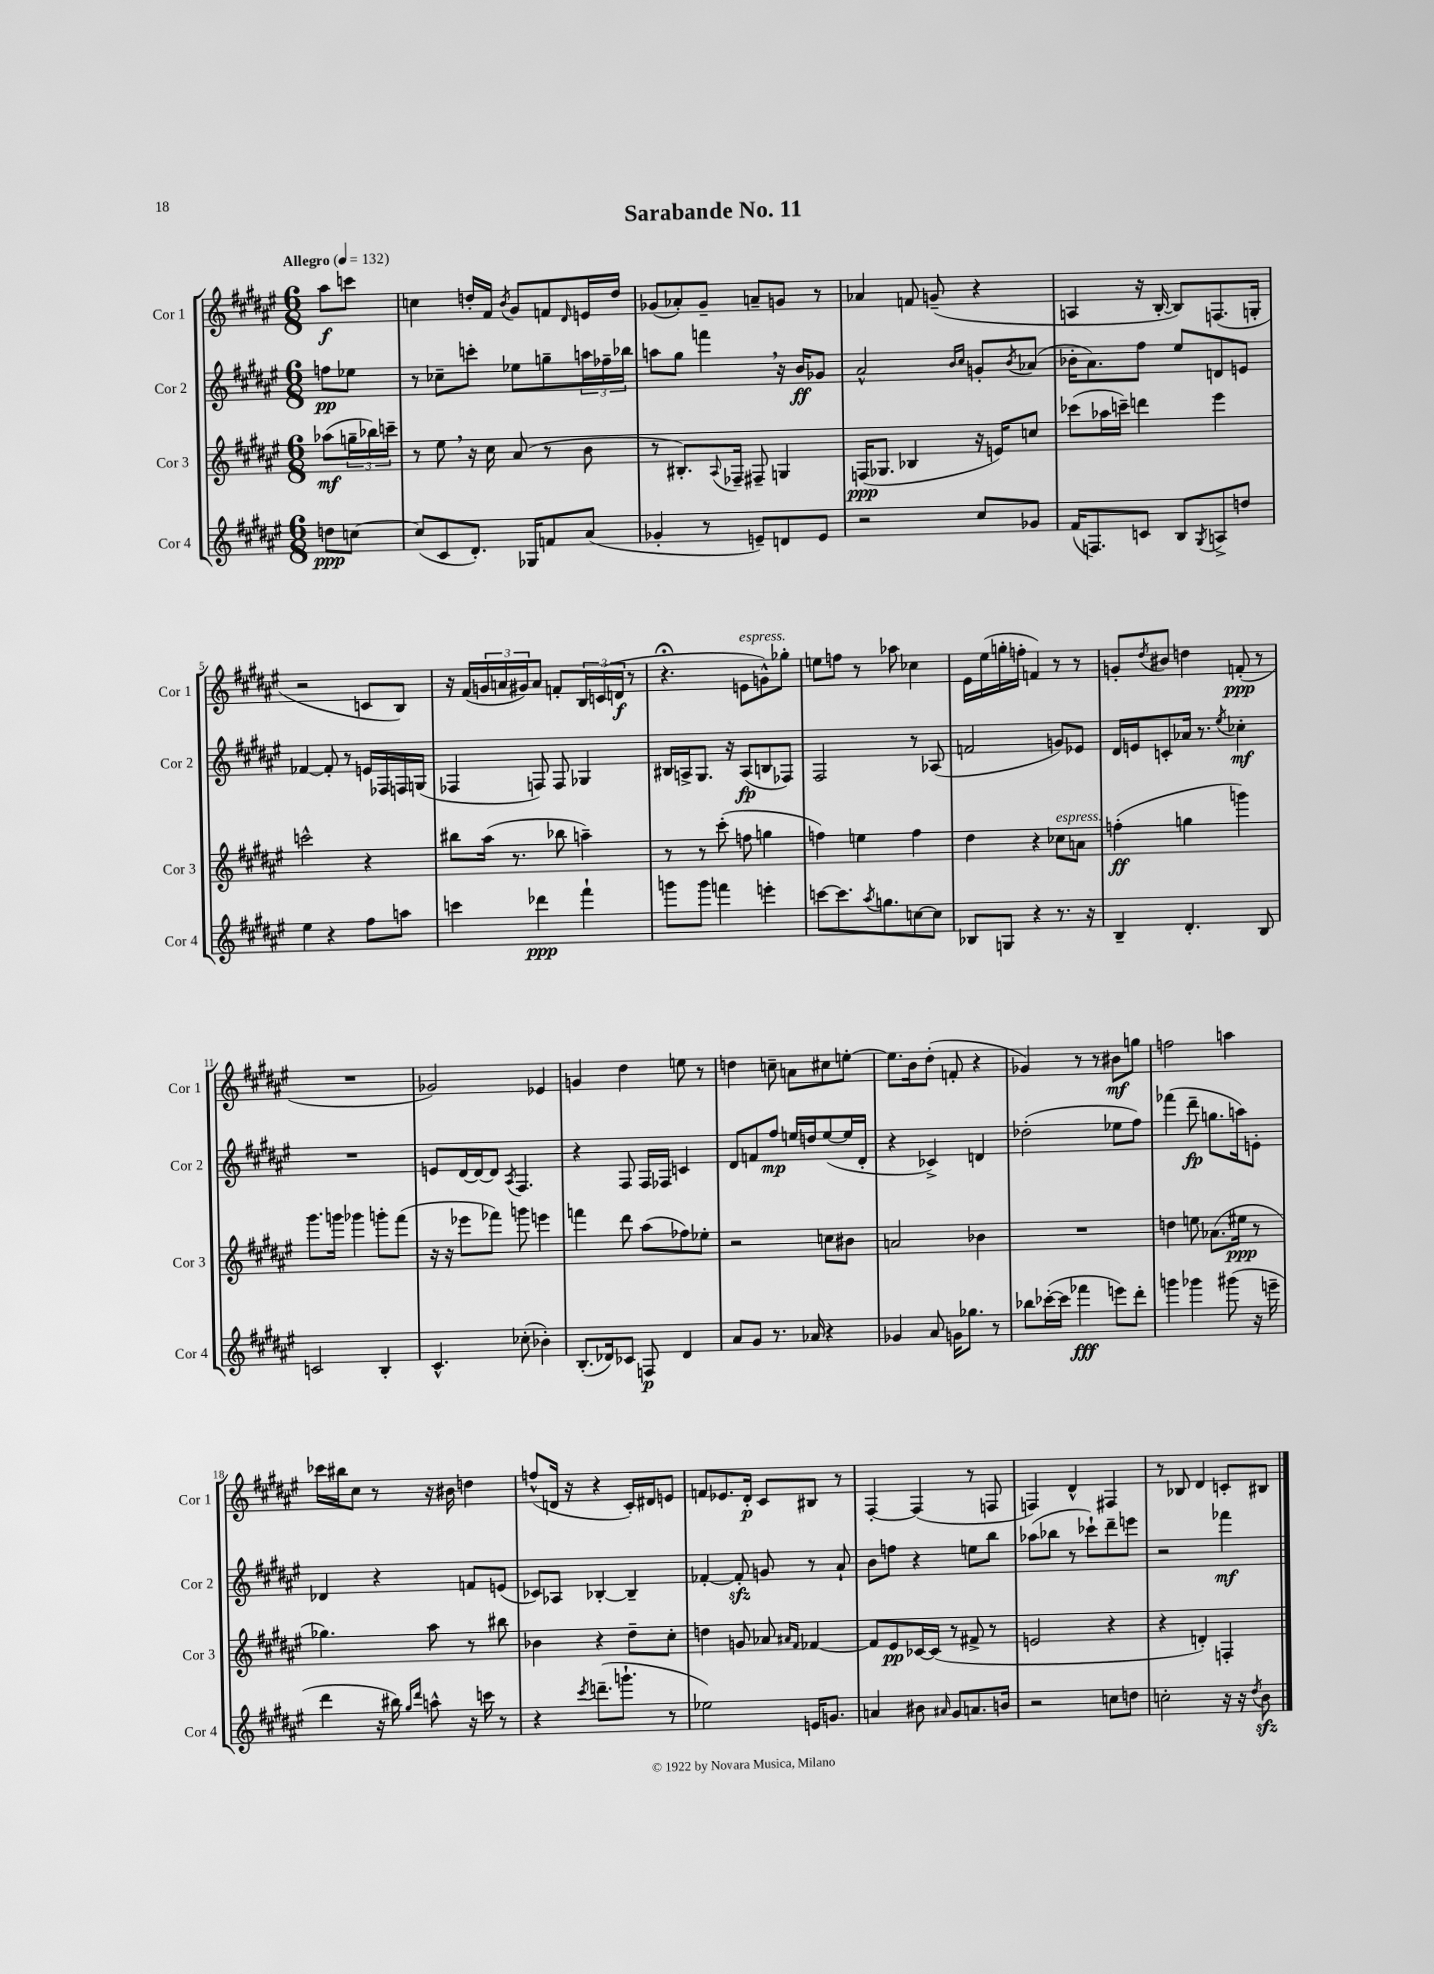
\header { title = "Sarabande No. 11" }
<<
\new StaffGroup <<
\new Staff = "s0" \with { instrumentName = "Cor 1" shortInstrumentName = "Cor 1" } {
    \clef treble \key fis \major \numericTimeSignature \time 6/8 \partial 4 \tempo "Allegro" 4 = 132
    ais''8\f c'''8 |
    c''4 d''16-. fis'16 \acciaccatura { b'8 } gis'8 f'8 \grace { dis'16 } e'16 d''16 |
    ges'8( aes'8-.) ges'8-- a'8-- g'8 r8 |
    aes'4 f'8 g'8--( r4 |
    a4 r16 b16~-. b8) f8.( g16-. |
    r2 c'8 b8) |
    r16 fis'16( \tuplet 3/2 { g'16 a'16 gis'16) } a'8 f'8-. \tuplet 3/2 { b16 c'16( d'16\f } r8 |
    r4.\fermata e'8^\markup { \italic "espress." } g'8-^) ges''8-. |
    e''8 f''8 r8 aes''8 ces''4 |
    eis'16 eis''16( g''16-. f''16-. f'4) r8 r8 |
    g'8-. \acciaccatura { dis''8 } bis'8 d''4 f'8-.\ppp( r8 |
    R2. |
    ges'2) ees'4 |
    g'4 dis''4 e''8 r8 |
    d''4 c''8-- a'8 cis''8 e''8~-. |
    e''8. b'16 dis''8-.( f'8-. r4 |
    ges'4) r8 r8 bis'8\mf g''8 |
    f''2 a''4 |
    ces'''16 bis''16 cis''8 r8 r16 bis'16 d''4 |
    f''8-^( d'16 r16 r4 cis'16-.) dis'16 e'8 |
    f'8 ees'8. dis'16-.\p cis'8 bis8 r8 |
    fis4~-. fis4( r8 f8 |
    f4) dis'4-^ fis4 |
    r8 bes8 dis'4 c'8-. bis8 \bar "|." |
}
\new Staff = "s1" \with { instrumentName = "Cor 2" shortInstrumentName = "Cor 2" } {
    \clef treble \key fis \major \numericTimeSignature \time 6/8 \partial 4
    f''8\pp ees''8 |
    r8 ces''8-- c'''8-. ees''8 g''8-- \tuplet 3/2 { a''16 fes''16-- bes''16 } |
    a''8 gis''8 f'''4 \breathe r16 b'16\ff ges'8 |
    ais'2-^ \grace { b'16 cis''16 } g'8-. \acciaccatura { b'8 } aes'8( |
    bes'16-. ais'8.) fis''8 eis''8 d'8 e'8 |
    fes'4~ fes'8-. r8 e'16 fes16 f16 g16( |
    fes4 f8) f8 ges4 |
    bis16 a16-> gis8. r16 a8\fp( b8 fes8) |
    fis2 r8 aes8( |
    f'2 g'8) ees'8 |
    dis'16 e'16 c'8-. aes'16 r8. \acciaccatura { eis''8 } ces''4-.\mf |
    R2. |
    e'8 dis'16~ dis'16~ dis'8 \acciaccatura { ais8 } fis4. |
    r4 fis8 fis16 fes16 c'4 |
    dis'8 f'8 fis''8\mp e''16 d''16 e''8~( e''16 dis'16-. |
    r4 ces'4->) d'4 |
    des''2-.( ees''8 fis''8) |
    fes'''4( dis'''8--\fp g''8. a''16) e'8-. |
    des'4 r4 f'8 e'8( |
    ces'8) aes8 bes4~-. bes4-- |
    fes'4~-. fes'8-.\sfz g'8 r8 ais'8-! |
    b'8 f''8 r4 e''8 b''8 |
    aes''8( bes''8 r8 ces'''8-!) dis'''8-- e'''8 |
    r2 fes'''4\mf \bar "|." |
}
\new Staff = "s2" \with { instrumentName = "Cor 3" shortInstrumentName = "Cor 3" } {
    \clef treble \key fis \major \numericTimeSignature \time 6/8 \partial 4
    aes''8\mf( \tuplet 3/2 { g''16-- bes''16) c'''16-- } |
    r8 eis''8 \breathe r16 cis''16 ais'8( r8 b'8 |
    r8 bis8.-.) \appoggiatura { ais8 } fes16-- fis8-- g4 |
    f16\ppp( ges8. bes4 r16 e'16) c''8 |
    ces'''8( aes''16 c'''16--) d'''4 eis'''4 |
    c'''2-^ r4 |
    bis''8 ais''16( r8. bes''8 a''4--) |
    r8 r8 cis'''8-.( f''8 g''4 |
    f''4) e''4 f''4 |
    dis''4 r4 ces''8^\markup { \italic "espress." } a'8 |
    f''4-.\ff( g''4 g'''4) |
    gis'''8. g'''16 ges'''4 g'''8-. fis'''8( |
    r16 r16 ees'''8 fes'''8) g'''8 e'''4 |
    f'''4 dis'''8 ais''8( fes''8) ees''8-. |
    r2 c''8 bis'8 |
    a'2 bes'4 |
    R2. |
    d''4 e''8 aes'8.( eis''16\ppp r8 |
    ges''4.) ais''8 r8 bis''8 |
    bes'4 r4 dis''8-- cis''8-. |
    d''4 g'8 aes'8 \grace { ais'16 fis'16 } fes'4~ |
    fes'8 eis'8\pp ces'16~ ces'16( r8 fis'8-> r8 |
    e'2 r4 |
    r4 d'4-.) f4-. \bar "|." |
}
\new Staff = "s3" \with { instrumentName = "Cor 4" shortInstrumentName = "Cor 4" } {
    \clef treble \key fis \major \numericTimeSignature \time 6/8 \partial 4
    d''8\ppp c''8~ |
    c''8( cis'8 dis'8.-.) ges16 f'8 ais'8( |
    ges'4-. r8 e'8--) d'8 e'8 |
    r2 cis''8 ges'8 |
    fis'16( f8.) c'8 b8 \acciaccatura { gis8 } a8-> d''8 |
    eis''4 r4 fis''8 a''8 |
    c'''4 des'''4\ppp fis'''4-! |
    g'''8 g'''8 f'''4 e'''4-. |
    c'''8~ c'''8. \acciaccatura { ais''8 } g''8. c''8~ c''8 |
    bes8 g8 r4 r8. r16 |
    b4-- dis'4.-. b8 |
    c'2 b4-. |
    cis'4.-^ ces''8-.( bes'4-.) |
    b8.-.( des'16) ces'8 f8\p des'4 |
    ais'8 gis'8 r8. aes'16 r4 |
    ges'4 ais'8 g'16 ges''8. r8 |
    bes''8 ces'''16~-.( ces'''16 fes'''4\fff e'''8) dis'''8-. |
    g'''4 ges'''4 gis'''8( r16 e'''16-- |
    dis'''4 r16 bis''16) \grace { gis''16 dis'''16 } a''8-^ r16 c'''16 r8 |
    r4 \acciaccatura { cis'''8 } d'''8.--( g'''8.-! r8 |
    ees''2) e'16 g'8. |
    a'4 bis'8 \grace { ais'16 } gis'8 a'8. b'16 |
    r2 c''8 d''8 |
    c''2-. r16 r16 \acciaccatura { dis''8 } b'8\sfz \bar "|." |
}
>>
>>
